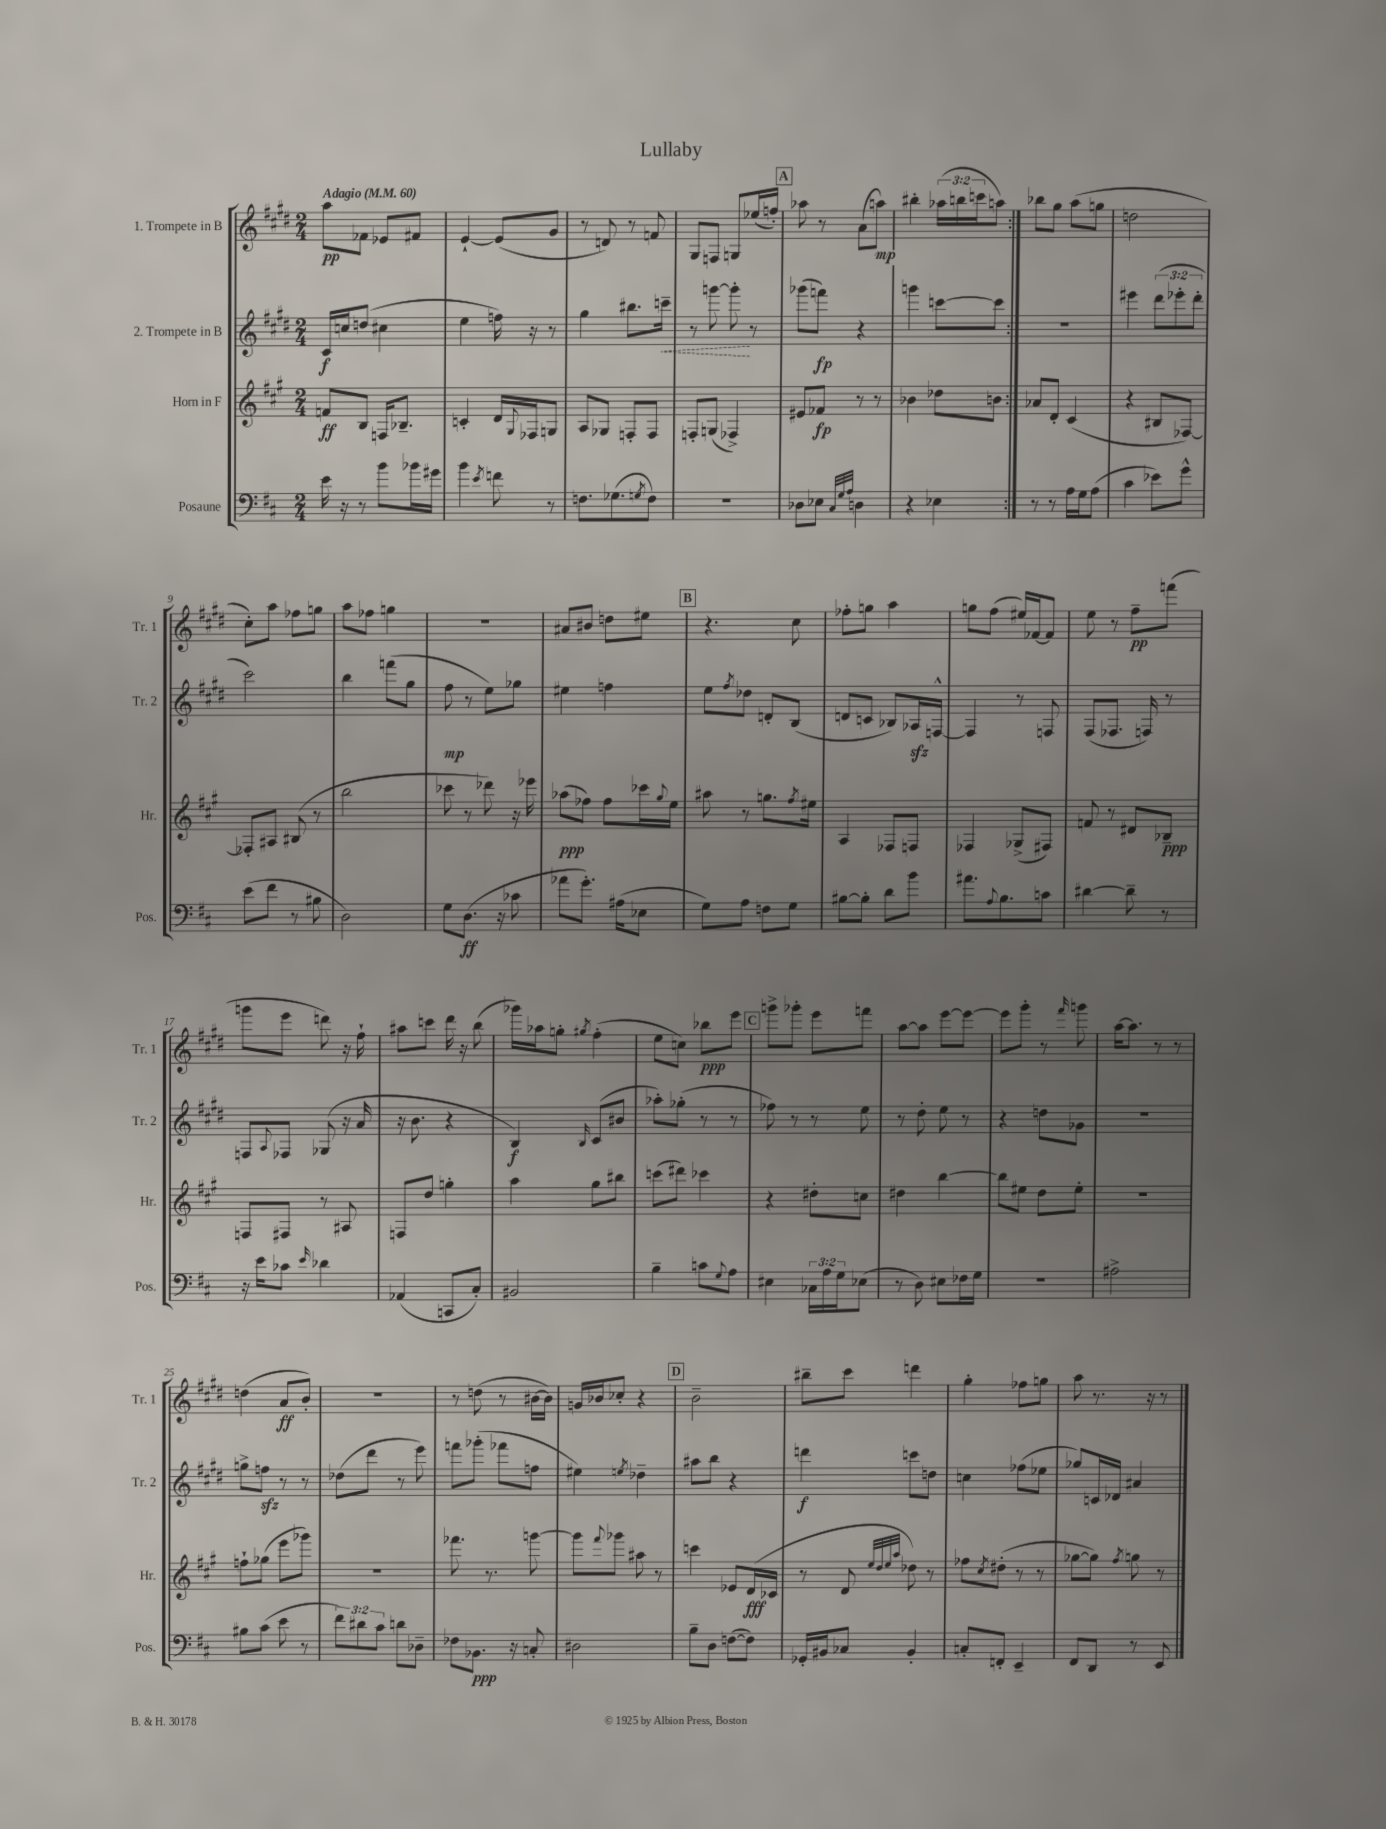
\header { title = "Lullaby" }
<<
\new StaffGroup <<
\new Staff = "s0" \with { instrumentName = "1. Trompete in B" shortInstrumentName = "Tr. 1" } {
    \clef treble \key e \major \numericTimeSignature \time 2/4 \override Staff.TupletNumber.text = #tuplet-number::calc-fraction-text \tempo "Adagio" 4 = 60
    \repeat volta 2 { a''8\pp fes'8 ees'8 fis'8 |
    e'4~-! e'8( gis'8 |
    r8 d'8) r8 f'8 |
    gis8 f8 g8 ees''16( f''16-.) |
    \mark \markup { \box "A" } aes''8 r8 a'8( a''8\mp) |
    bis''4-. \tuplet 3/2 { aes''16( b''16 c'''16 } a''8) | }
    bes''8 gis''8 a''8( g''8 |
    d''2 |
    cis''8-.) a''8 fes''8 g''8 |
    a''8 fes''8 g''4 |
    r2 |
    ais'8 bis'8 d''8 eis''8 |
    \mark \markup { \box "B" } r4. cis''8 |
    fes''8-. g''8 a''4 |
    g''8 fis''8( eis''16) fes'16~ fes'8 |
    e''8 r8 fis''8--\pp f'''8( |
    g'''8 e'''8 d'''8) r16 fis''16-! |
    ais''8 c'''8 dis'''16 r16 b''8( |
    ges'''16) aes''16 g''8-. \acciaccatura { gis''8 } fis''4-.( |
    e''8 c''8) bes''8\ppp e'''8 |
    \mark \markup { \box "C" } g'''8-> ges'''8-. e'''8 f'''8 |
    a''8~ a''8 e'''8~ e'''8~ |
    e'''8 gis'''8-. r8 \grace { fis'''16 } g'''8 |
    a''16~ a''8. r8 r8 |
    d''4( a'8\ff b'8-.) |
    R2 |
    r8 d''8( r8 bis'16~ bis'16) |
    g'16 bes'16 ces''8-. r4 |
    \mark \markup { \box "D" } b'2-- |
    bis''8-- cis'''8 d'''4 |
    gis''4-. fes''8 g''8 |
    a''8 r8. r16 r8 \bar "|." |
}
\new Staff = "s1" \with { instrumentName = "2. Trompete in B" shortInstrumentName = "Tr. 2" } {
    \clef treble \key e \major \numericTimeSignature \time 2/4 \override Staff.TupletNumber.text = #tuplet-number::calc-fraction-text
    \repeat volta 2 { cis'16\f c''16 d''8( cis''4 |
    e''4 f''16) r16 r8 |
    gis''4 bis''8. \once \override Hairpin.style = #'dashed-line c'''16--\< |
    r8 g'''8~ g'''8-.\! r8 |
    \mark \markup { \box "A" } ges'''8( f'''8\fp) r4 |
    g'''4 c'''8~ c'''8 | }
    r2 |
    eis'''4 \tuplet 3/2 { dis'''8( ees'''8-. dis'''8-. } |
    cis'''2) |
    b''4 f'''8( gis''8 |
    fis''8\mp r8 e''8) ges''8 |
    eis''4 f''4 |
    \mark \markup { \box "B" } e''8 \acciaccatura { fis''8 } des''8 d'8-. b8( |
    d'8 c'8 bes8) aes16\sfz f16~-^ |
    f4 r8 f8 |
    fis8( fes8. f16) r8 |
    f8 \appoggiatura { a8 } fes8 ges8( r16 a'16 |
    r16 b'8. r4 |
    b4\f) \grace { b16 } cis'8( bis'8 |
    aes''8-.) ges''8-.( r8 r8 |
    \mark \markup { \box "C" } fes''8) r8 r8 e''8 |
    r8 dis''8-. e''8 r8 |
    r4 d''8 ges'8 |
    r2 |
    g''8-> f''8\sfz r8 r8 |
    des''8( dis'''8 r8 e'''8) |
    f'''8 ges'''8-.( fes'''8 f''8 |
    eis''4) \acciaccatura { e''8 } des''4-- |
    \mark \markup { \box "D" } ais''8 b''8 r4 |
    d'''4\f c'''8 d''8 |
    c''4 fes''8( ees''8 |
    ges''8) c'16 des'16 ais'4 \bar "|." |
}
\new Staff = "s2" \with { instrumentName = "Horn in F" shortInstrumentName = "Hr." } {
    \clef treble \key a \major \numericTimeSignature \time 2/4
    \repeat volta 2 { f'8\ff b8 f16 bes8.-- |
    c'4-. d'16 \appoggiatura { gis8 } fes16 g8 |
    a8 ges8 f8-. f8 |
    f8-. g8( fes4->) |
    \mark \markup { \box "A" } eis'8 fes'8\fp r8 r8 |
    bes'4 des''8 b'8 | }
    aes'8 d'8-. cis'4( |
    r4 bis8 fes8~) |
    fes8-. ais8 bis8( r8 |
    b''2 |
    ces'''8 r8 des'''8) r16 ees'''16 |
    aes''8\ppp( fes''8) fes''8 ces'''16 \appoggiatura { gis''8 } e''16 |
    \mark \markup { \box "B" } ais''8 r8 g''8. \acciaccatura { fis''8 } eis''16 |
    a4 fes8 f8 |
    fes4 ges8->( fis8) |
    f'8 r8 dis'8 bes8--\ppp |
    f8 fis8 r8 ais8 |
    f8 d''8 g''4-. |
    a''4 gis''8 bis''8 |
    c'''8( dis'''8) ces'''4 |
    \mark \markup { \box "C" } r4 dis''8-. c''8 |
    dis''4 b''4~ |
    b''8 eis''8 d''8 eis''8-. |
    r2 |
    f''8-! ges''8( e'''8 ges'''8) |
    R2 |
    fes'''8. r8. g'''8~ |
    g'''8 \appoggiatura { fis'''8 } ges'''8 ais''8 r8 |
    \mark \markup { \box "D" } c'''4 ees'8 d'16\fff( ces'16 |
    r8 d'8 \grace { e''32 d''32 e''32 a''32 } des''8) r8 |
    fes''8 \acciaccatura { cis''8 } dis''8-.( r8 r8 |
    ges''8~ ges''8) \acciaccatura { fis''8 } g''8 r8 \bar "|." |
}
\new Staff = "s3" \with { instrumentName = "Posaune" shortInstrumentName = "Pos." } {
    \clef bass \key d \major \numericTimeSignature \time 2/4 \override Staff.TupletNumber.text = #tuplet-number::calc-fraction-text
    \repeat volta 2 { e'16 r16 r8 b'8 bes'16 gis'16 |
    b'4 \acciaccatura { e'8 } f'8 r8 |
    f8. ges8.( \acciaccatura { g8 } f8) |
    R2 |
    \mark \markup { \box "A" } des8 ees8 \grace { cis32 g32 a32 } d4 |
    r4 ees4 | }
    r8 r8 a16 g16 a8( |
    cis'4 ees'8) g'8-^ |
    e'8( fis'8 r8 bis8 |
    d2) |
    g8 d8.\ff( r16 ces'8 |
    aes'8 g'8.-.) ais16( ees8 |
    \mark \markup { \box "B" } g8) a8 f8 g8 |
    bis8~ bis8-. d'8 b'8 |
    ais'8. \appoggiatura { a8 } b8. c'8 |
    dis'4~ dis'8-- r8 |
    r16 e'16 ces'8 \grace { e'16 } des'4 |
    aes,4( c,8 cis8-.) |
    bis,2 |
    b4-- c'8 \appoggiatura { g8 } a8 |
    \mark \markup { \box "C" } eis4 \tuplet 3/2 { ces16 a16 g16 } ees8( |
    r8 d8) eis8 fes16 g16 |
    R2 |
    ais2-> |
    bis8 cis'8( e'8 r8 |
    \tuplet 3/2 { fis'8) dis'8 cis'8 } d'8 des8-- |
    fes8 bes,8.\ppp r16 c8-. |
    dis2 |
    \mark \markup { \box "D" } b8-- d8 f8~( f8) |
    ges,16-. bis,16 ces8 bis,4-. |
    c8-. f,8-. e,4-- |
    fis,8 d,8 r8 e,8 \bar "|." |
}
>>
>>
